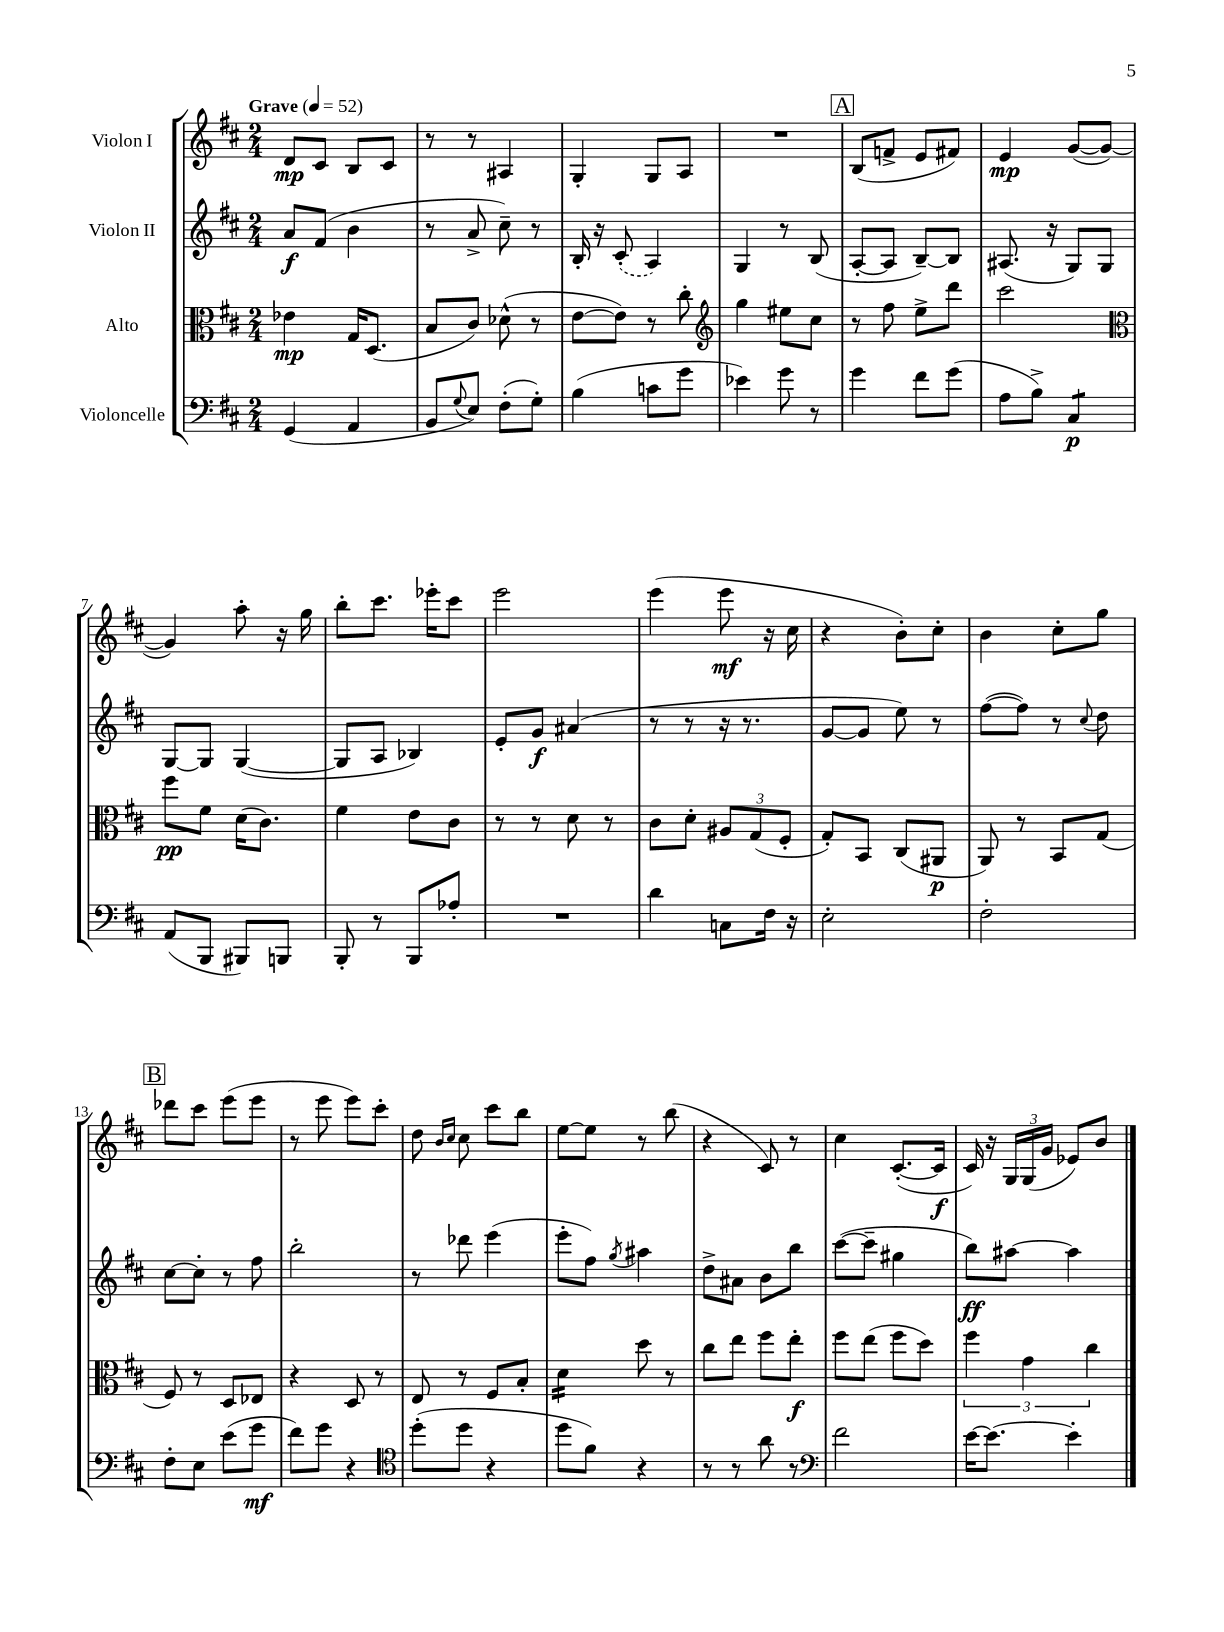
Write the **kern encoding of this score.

**kern	**kern	**kern	**kern
*staff4	*staff3	*staff2	*staff1
*clefF4	*clefC3	*clefG2	*clefG2
*k[f#c#]	*k[f#c#]	*k[f#c#]	*k[f#c#]
*M2/4	*M2/4	*M2/4	*M2/4
*MM52	*MM52	*MM52	*MM52
(4GG	4e-	8a	8d
.	.	(8f#	8c#
4AA	16G	4b	8B
.	(8.D	.	.
.	.	.	8c#
=	=	=	=
8BB	8B	8r	8r
8qqG	.	.	.
8E)	8c#)	8a^	8r
(8F#'	(8d-^^	8cc#~)	4A#
8G')	8r	8r	.
=	=	=	=
(4B	[8e	16B'	4G'
.	.	16r	.
.	8e])	(8c#'	.
8c	8r	4A)	8G
8g	8cc#'	.	8A
=	=	=	=
*	*clefG2	*	*
4e-)	4gg	4G	2r
8g	8ee#	8r	.
8r	8cc#	(8B	.
=	=	=	=
4g	8r	[8A'	(8B
.	8ff#	8A]	8f^
8f#	8ee^	[8B~)	8e
(8g	8ddd	8B]	8f#)
=	=	=	=
8A	2ccc#	(8.A#	4e
8B^)	.	.	.
.	.	16r	.
4C#	.	8G)	([8g
.	.	8G	8g_
=	=	=	=
*	*clefC3	*	*
(8AA	8ff#	[8G	4g])
8BBB	8f#	8G]	.
8BBB#)	(16d	([4G	8aa'
.	8.c#)	.	.
8BBB	.	.	16r
.	.	.	16gg
=	=	=	=
8BBB'	4f#	8G]	8bb'
8r	.	8A	8.ccc#
8BBB	8e	4B-)	.
.	.	.	16eee-'
8A-'	8c#	.	8ccc#
=	=	=	=
2r	8r	8e'	2eee
.	8r	8g	.
.	8d	(4a#	.
.	8r	.	.
=	=	=	=
4d	8c#	8r	(4eee
.	8d'	8r	.
8C	12A#	16r	8eee
.	.	8.r	.
.	(12G	.	.
16F#	.	.	16r
.	12F#'	.	.
16r	.	.	16cc#
=	=	=	=
2E'	8G')	[8g	4r
.	8BB	8g]	.
.	(8C#	8ee)	8b')
.	8AA#	8r	8cc#'
=	=	=	=
2F#'	8AA)	([8ff#	4b
.	8r	8ff#])	.
.	8BB	8r	8cc#'
.	.	8qqcc#	.
.	(8G	8dd	8gg
=	=	=	=
8F#'	8F#)	[8cc#	8ddd-
8E	8r	8cc#']	8ccc#
(8e	8D	8r	(8eee
8g	8E-	8ff#	8eee
=	=	=	=
8f#)	4r	2bb'	8r
8g	.	.	8eee
4r	8D	.	8eee)
.	8r	.	8ccc#'
=	=	=	=
*clefC4	*	*	*
(8dd'	8E	8r	8dd
.	.	.	16qqb
.	.	.	16qqcc#
8dd	8r	8ddd-	8cc#
4r	8F#	(4eee	8ccc#
.	8B'	.	8bb
=	=	=	=
8dd	4d	8eee'	[8ee
8f#)	.	8ff#)	8ee]
.	.	8qgg	.
4r	8dd	4aa#	8r
.	8r	.	(8bb
=	=	=	=
8r	8cc#	8dd^	4r
8r	8ee	8a#	.
8a	8ff#	8b	8c#)
8r	8ee'	8bb	8r
=	=	=	=
*clefF4	*	*	*
2f#	8ff#	([8ccc#	4cc#
.	(8ee	8ccc#~]	.
.	8ff#	4gg#	([8.c#'
.	8dd)	.	.
.	.	.	16c#]
=	=	=	=
[16e	6ff#	8bb)	16c#)
8.e_	.	.	16r
.	.	[8aa#	24G
.	6g	.	(24G
.	.	.	24g
4e']	.	4aa#]	8e-)
.	6cc#	.	.
.	.	.	8b
==	==	==	==
*-	*-	*-	*-
